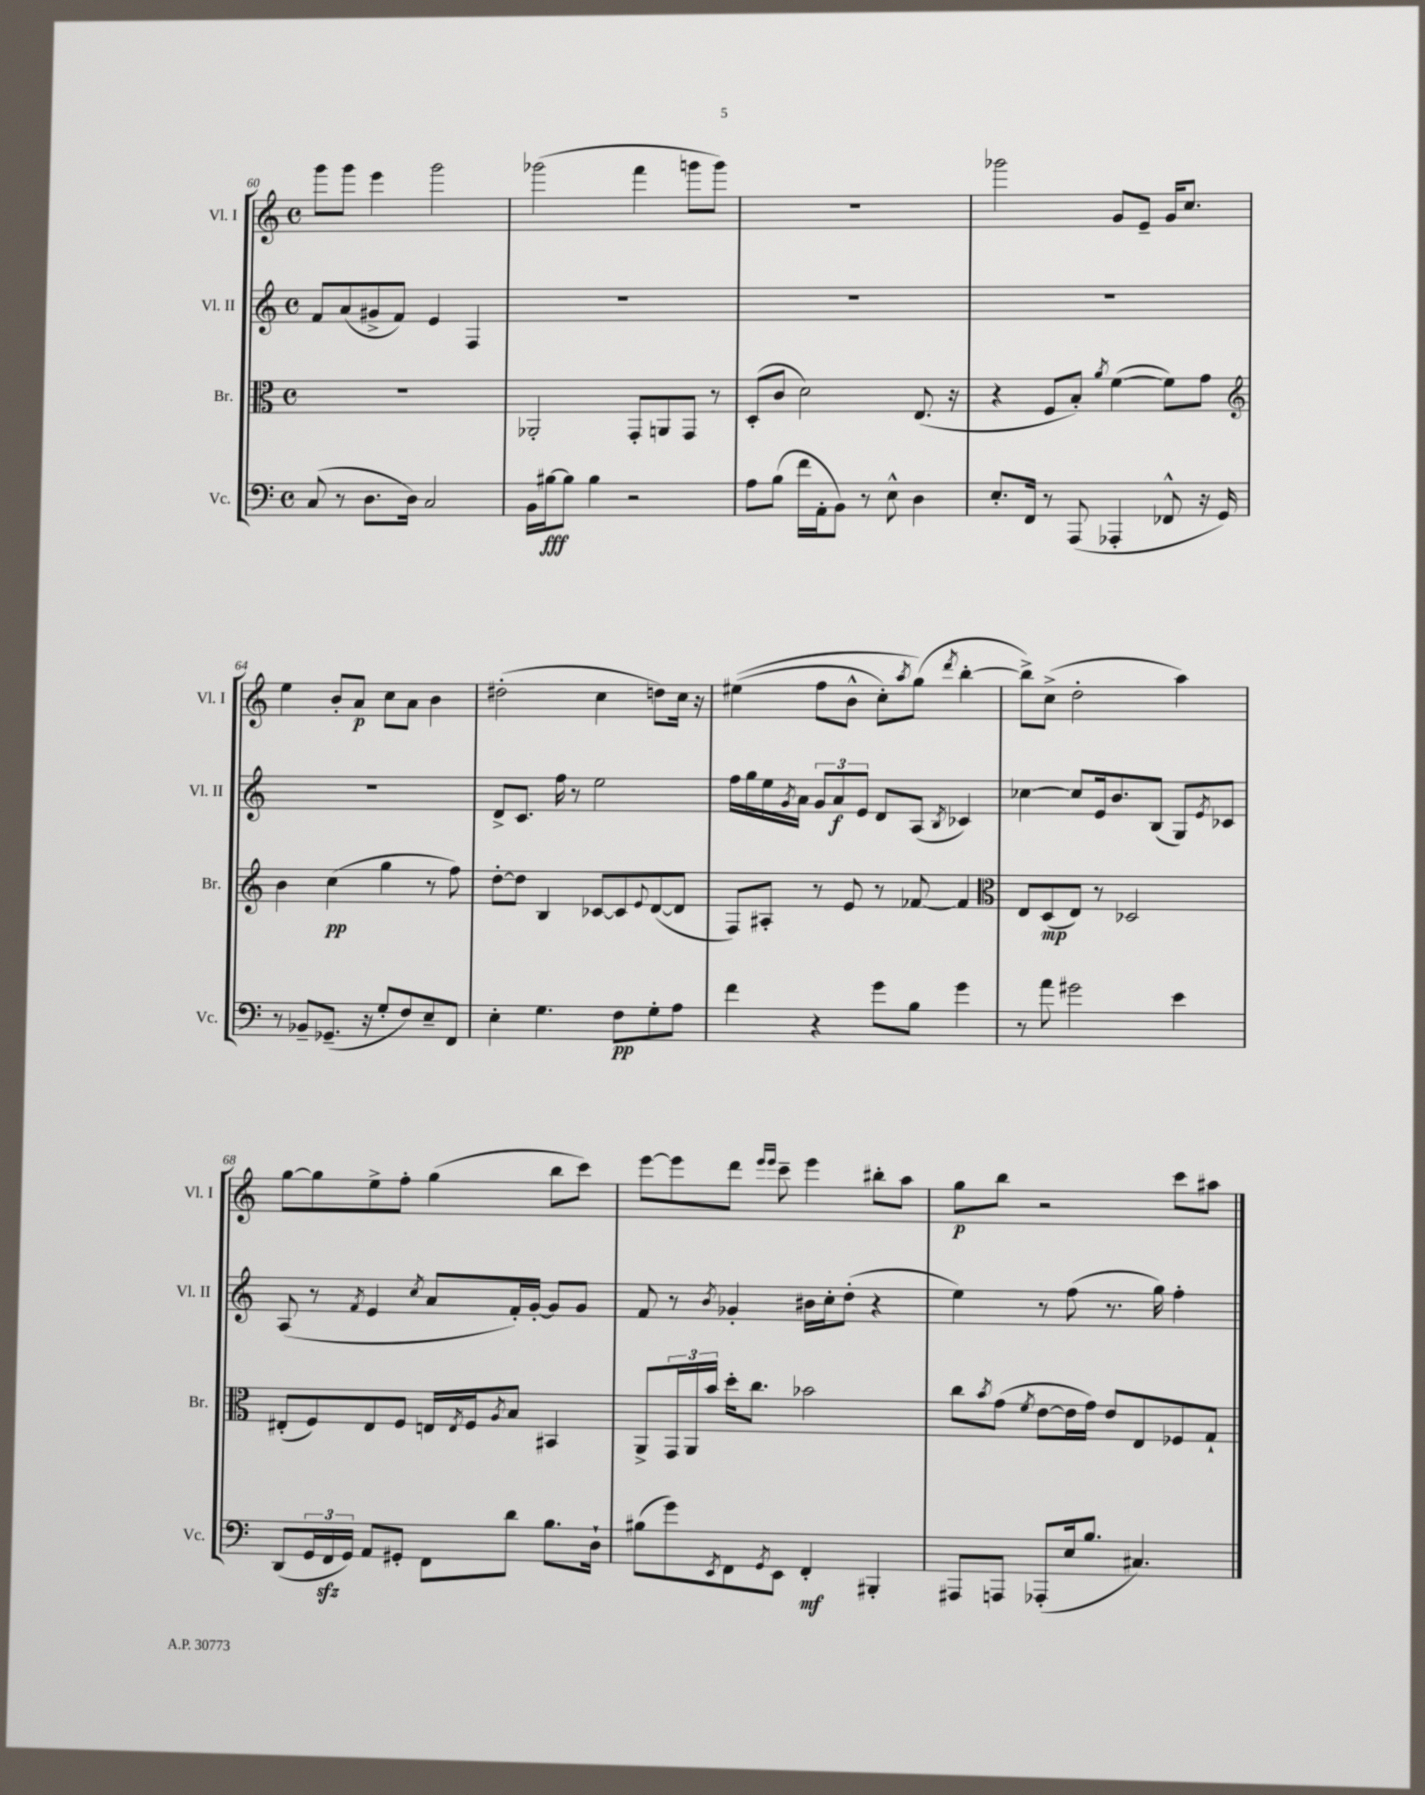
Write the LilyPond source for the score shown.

<<
\new StaffGroup <<
\new Staff = "s0" \with { instrumentName = "Vl. I" shortInstrumentName = "Vl. I" } {
    \clef treble \key c \major \defaultTimeSignature \time 4/4
    g'''8 g'''8 e'''4 g'''2 |
    ges'''2( f'''4 g'''8 g'''8) |
    R1 |
    ges'''2 g'8 e'8-- g'16 c''8. |
    e''4 b'8-. a'8\p c''8 a'8 b'4 |
    dis''2-.( c''4 d''8) c''16 r16 |
    eis''4(\( f''8 b'8-^ c''8-.) \acciaccatura { a''8 } g''8(\) \acciaccatura { d'''8 } b''4~-. |
    b''8->) c''8->( d''2-. a''4) |
    g''8~ g''8 e''8-> f''8-. g''4( b''8 c'''8) |
    e'''8~ e'''8 d'''8 \grace { e'''16 e'''16 } c'''8-- e'''4 bis''8-. a''8 |
    g''8\p b''8 r2 c'''8 ais''8 \bar "|." |
}
\new Staff = "s1" \with { instrumentName = "Vl. II" shortInstrumentName = "Vl. II" } {
    \clef treble \key c \major \defaultTimeSignature \time 4/4
    f'8 a'8( gis'8-> f'8) e'4 f4 |
    R1 |
    R1 |
    R1 |
    R1 |
    d'8-> c'8. f''16 r8 e''2 |
    f''16 g''16 e''16 \acciaccatura { g'8 } a'16 \tuplet 3/2 { g'8 a'8\f e'8 } d'8 a8( \acciaccatura { b8 } ces'4) |
    ces''4~ ces''8 e'16 b'8. b8( g8) \acciaccatura { e'8 } ces'8 |
    a8( r8 \acciaccatura { f'8 } e'4 \acciaccatura { c''8 } a'8 f'16-.) g'16~-. g'8 g'8 |
    f'8 r8 \acciaccatura { b'8 } ges'4-. bis'16 c''16-. d''8-.( r4 |
    e''4) r8 f''8( r8. g''16) f''4-. \bar "|." |
}
\new Staff = "s2" \with { instrumentName = "Br." shortInstrumentName = "Br." } {
    \clef alto \key c \major \defaultTimeSignature \time 4/4
    R1 |
    aes,2-. g,8-. a,8 g,8 r8 |
    d8-.( c'8 d'2) e8.( r16 |
    r4 f8 b8-.) \acciaccatura { a'8 } f'4~( f'8) g'8 |
    \clef treble b'4 c''4\pp( g''4 r8 f''8) |
    d''8~-. d''8 b4 ces'8~ ces'8 \appoggiatura { e'8 } d'8~( d'8 |
    f8) ais8-. r8 e'8 r8 fes'8~ fes'4 |
    \clef alto e8 d8\mp( e8) r8 des2 |
    eis8-.( f8) eis8 f8 e16 \acciaccatura { e8 } f16 \acciaccatura { a8 } b8 bis,4 |
    a,8-> \tuplet 3/2 { g,16 a,16 b'16 } d''16-. c''8. bes'2 |
    c''8 \acciaccatura { b'8 } g'8( \acciaccatura { f'8 } e'8~ e'16 g'16) e'8 e8 fes8 g8-! \bar "|." |
}
\new Staff = "s3" \with { instrumentName = "Vc." shortInstrumentName = "Vc." } {
    \clef bass \key c \major \defaultTimeSignature \time 4/4
    c8( r8 d8. d16) c2 |
    b,16 bis16~\fff bis8 bis4 r2 |
    a8 b8( f'16 a,16-. b,8) r8 e8-^ d4 |
    e8.-. f,16 r8 a,,8( aes,,4-. fes,8-^ r16 g,16) |
    r8 bes,8-- ges,8.--( r16 g8-. f8) e8-- f,8 |
    e4-. g4. f8\pp g8-. a8 |
    f'4 r4 g'8 b8 g'4 |
    r8 a'8 gis'2 e'4 |
    d,8( \tuplet 3/2 { g,16 f,16\sfz g,16) } a,8 gis,8-. f,8 d'8 b8. d16-! |
    bis8( g'8) \acciaccatura { e,8 } f,8 \acciaccatura { g,8 } e,8 f,4-.\mf bis,,4-. |
    ais,,8 a,,8 aes,,8-.( e16 b8. cis4.) \bar "|." |
}
>>
>>
\layout { \context { \Score currentBarNumber = #60 } }
